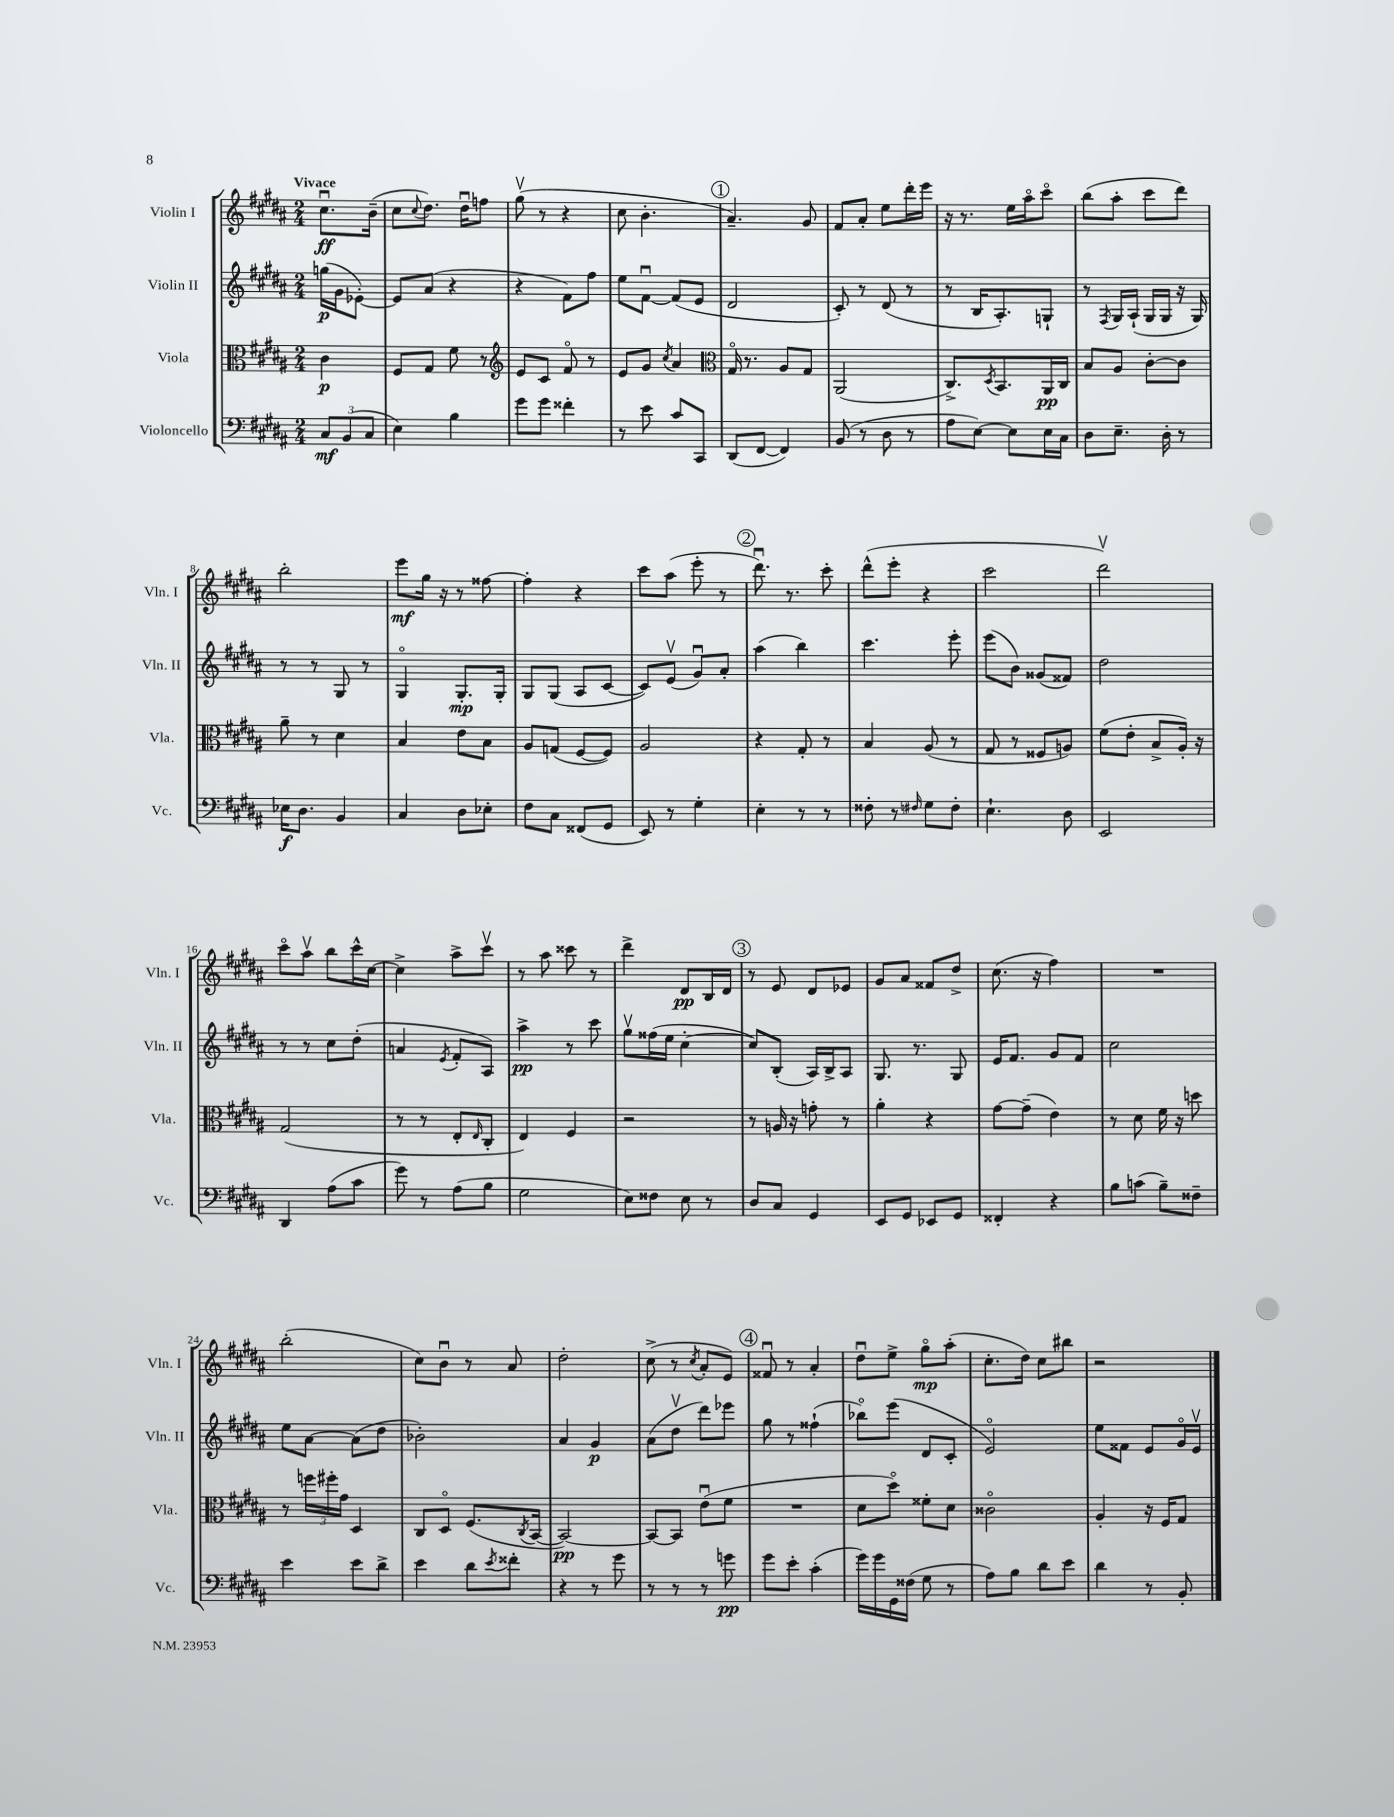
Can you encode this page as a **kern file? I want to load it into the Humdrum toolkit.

**kern	**kern	**kern	**kern
*staff4	*staff3	*staff2	*staff1
*clefF4	*clefC3	*clefG2	*clefG2
*k[f#c#g#d#a#]	*k[f#c#g#d#a#]	*k[f#c#g#d#a#]	*k[f#c#g#d#a#]
*M2/4	*M2/4	*M2/4	*M2/4
12C#	4c#	(16gg	8.cc#u
.	.	16g#	.
(12BB	.	.	.
.	.	[8e-')	.
12C#	.	.	.
.	.	.	(16b~
=	=	=	=
4E)	8F#	8e-]	8cc#
.	.	.	8qqcc#
.	8G#	(8a#	8.dd#)
4B	8f#	4r	.
.	.	.	16dd#u
.	8r	.	8ff
=	=	=	=
*	*clefG2	*	*
8g#	8e	4r	(8gg#v
8g#	8c#	.	8r
4f##'	8f#o	8f#)	4r
.	8r	8ff#	.
=	=	=	=
8r	8e	8ee	8cc#
8e	8g#	[8f#u	4.b'
.	8qcc#	.	.
8c#	4a#	(8f#]	.
8CC#	.	8e	.
=	=	=	=
*	*clefC3	*	*
(8DD#	16G#o	2d#	4.a#~)
.	8.r	.	.
[8FF#	.	.	.
4FF#])	8A#	.	.
.	8G#	.	8g#
=	=	=	=
(8BB	(2AA#	8c#')	8f#
8r	.	8r	8a#'
8D#	.	(8d#	8ee
8r	.	8r	16ddd#'
.	.	.	16eee
=	=	=	=
8A#	8.C#^)	8r	16r
.	.	.	8.r
[8E)	.	16B	.
.	8qD#	.	.
.	8.BB	8.A#')	.
8E]	.	.	16ee
.	.	.	16aa#o
16E	16AA#	8G`	8ccc#o
16C#	16C#	.	.
=	=	=	=
8D#	8B	8r	(8bb
.	.	8qF#	.
8.E~	8A#	16G#	8aa#'
.	.	(16A#`	.
.	[8c#'	16G#	8ccc#
16D#'	.	16G#	.
8r	8c#]	16r	8ddd#)
.	.	16G#)	.
=	=	=	=
16E-	8a#~	8r	2bb'
8.D#	.	.	.
.	8r	8r	.
4BB	4d#	8G#	.
.	.	8r	.
=	=	=	=
4C#	4B	4G#o	8eee
.	.	.	16gg#
.	.	.	16r
8D#	8e	8.G#'	8r
8E-'	8B	.	[8ff##
.	.	16G#'	.
=	=	=	=
8F#	8A#	8G#	4ff##']
8C#	(8G	(8G#	.
(8FF##	[8F#	8A#	4r
8GG#	8F#])	[8c#	.
=	=	=	=
8EE)	2A#	8c#])	8ccc#
8r	.	(8ev	(8aa#
4G#'	.	8g#u)	8eee'
.	.	8a#'	8r
=	=	=	=
4E'	4r	(4aa#	8.ddd#u)
.	.	.	8.r
8r	8G#'	4bb)	.
8r	8r	.	8ccc#'
=	=	=	=
8F##'	4B	4.ccc#	(8ddd#^^
8r	.	.	8eee'
16qqF#	.	.	.
8G#	(8A#	.	4r
8F#'	8r	8eee'	.
=	=	=	=
4.E`	8G#	(8eee	2ccc#
.	8r	8b)	.
.	8F##	(8g##	.
8D#	8A)	8f##)	.
=	=	=	=
2EE	(8f#	2dd#	2ddd#v)
.	8e'	.	.
.	8B^	.	.
.	16A#')	.	.
.	16r	.	.
=	=	=	=
4DD#	(2G#	8r	8ccc#o
.	.	8r	8aa#v
(8A#	.	8cc#	8bb
8c#	.	(8dd#'	16ccc#^^
.	.	.	[16cc#
=	=	=	=
8g#)	8r	4a	4cc#^]
8r	8r	.	.
.	.	8qe	.
(8A#	8E'	8f#'	8aa#^
.	16qqE	.	.
8B	8C#'	8A#)	8ccc#v
=	=	=	=
2G#	4E)	4aa#^	8r
.	.	.	8aa#
.	4F#	8r	8ccc##
.	.	8ccc#	8r
=	=	=	=
8E)	2r	8gg#v	4ddd#^
8F##	.	(16ff##	.
.	.	16ee	.
8E	.	[4cc#'	8d#
8r	.	.	16B
.	.	.	16d#
=	=	=	=
8D#	8r	8cc#])	8r
8C#	16A	(8B'	8e
.	16r	.	.
4GG#	8g'	16A#)	8d#
.	.	16B^	.
.	8r	8A#	8e-
=	=	=	=
8EE	4a#'	8.G#	8g#
8GG#	.	.	8a#
.	.	8.r	.
8EE-	4r	.	8f##
8GG#	.	8G#	8dd#^
=	=	=	=
4FF##'	[8g#	16e	(8.cc#
.	.	8.f#	.
.	(8g#~]	.	.
.	.	.	16r
4r	4e)	8g#	4ff#)
.	.	8f#	.
=	=	=	=
8B	8r	2cc#	2r
(8c	8d#	.	.
8B~)	16f#	.	.
.	16r	.	.
8F##~	8dd	.	.
=	=	=	=
4e	8r	8ee	(2bb'
.	24ff	[8a#	.
.	24ff#'	.	.
.	24g#	.	.
8e	4D#	(8a#]	.
8d#^	.	8dd#	.
=	=	=	=
4e	8C#	2b-')	8cc#)
.	8D#o	.	8bu
8d#	(8.F#	.	8r
8qe	.	.	.
8f##'	.	.	8a#
.	8qC#	.	.
.	[16BB	.	.
=	=	=	=
4r	2BB_)	4a#	2dd#'
8r	.	4g#	.
8g#	.	.	.
=	=	=	=
8r	8BB_	(8a#	(8cc#^
8r	8BB]	8dd#v	8r
.	.	.	8qcc#
8r	(8eu	8ddd#)	8a#'
8g	8f#	8eee-	8e)
=	=	=	=
8g#	2r	8gg#	8f##u
8e'	.	8r	8r
(4c#'	.	(4ff##`	4a#'
=	=	=	=
16g#)	8d#	8bb-o)	8dd#u
16g#	.	.	.
16GG#	8dd#o)	(8eee	8ee^
(16F##	.	.	.
8G#	8f##'	8d#	8gg#o
8r	8d#	8c#'	(8aa#'
=	=	=	=
8A#)	2c##o	2eo)	8.cc#'
8B	.	.	.
.	.	.	16dd#)
8d#	.	.	8cc#
8e	.	.	8bb#
=	=	=	=
4d#	4A#'	8ee	2r
.	.	8f##	.
8r	16r	8e	.
.	16F#	.	.
8BB'	8G#	16g#o	.
.	.	16ev	.
==	==	==	==
*-	*-	*-	*-
